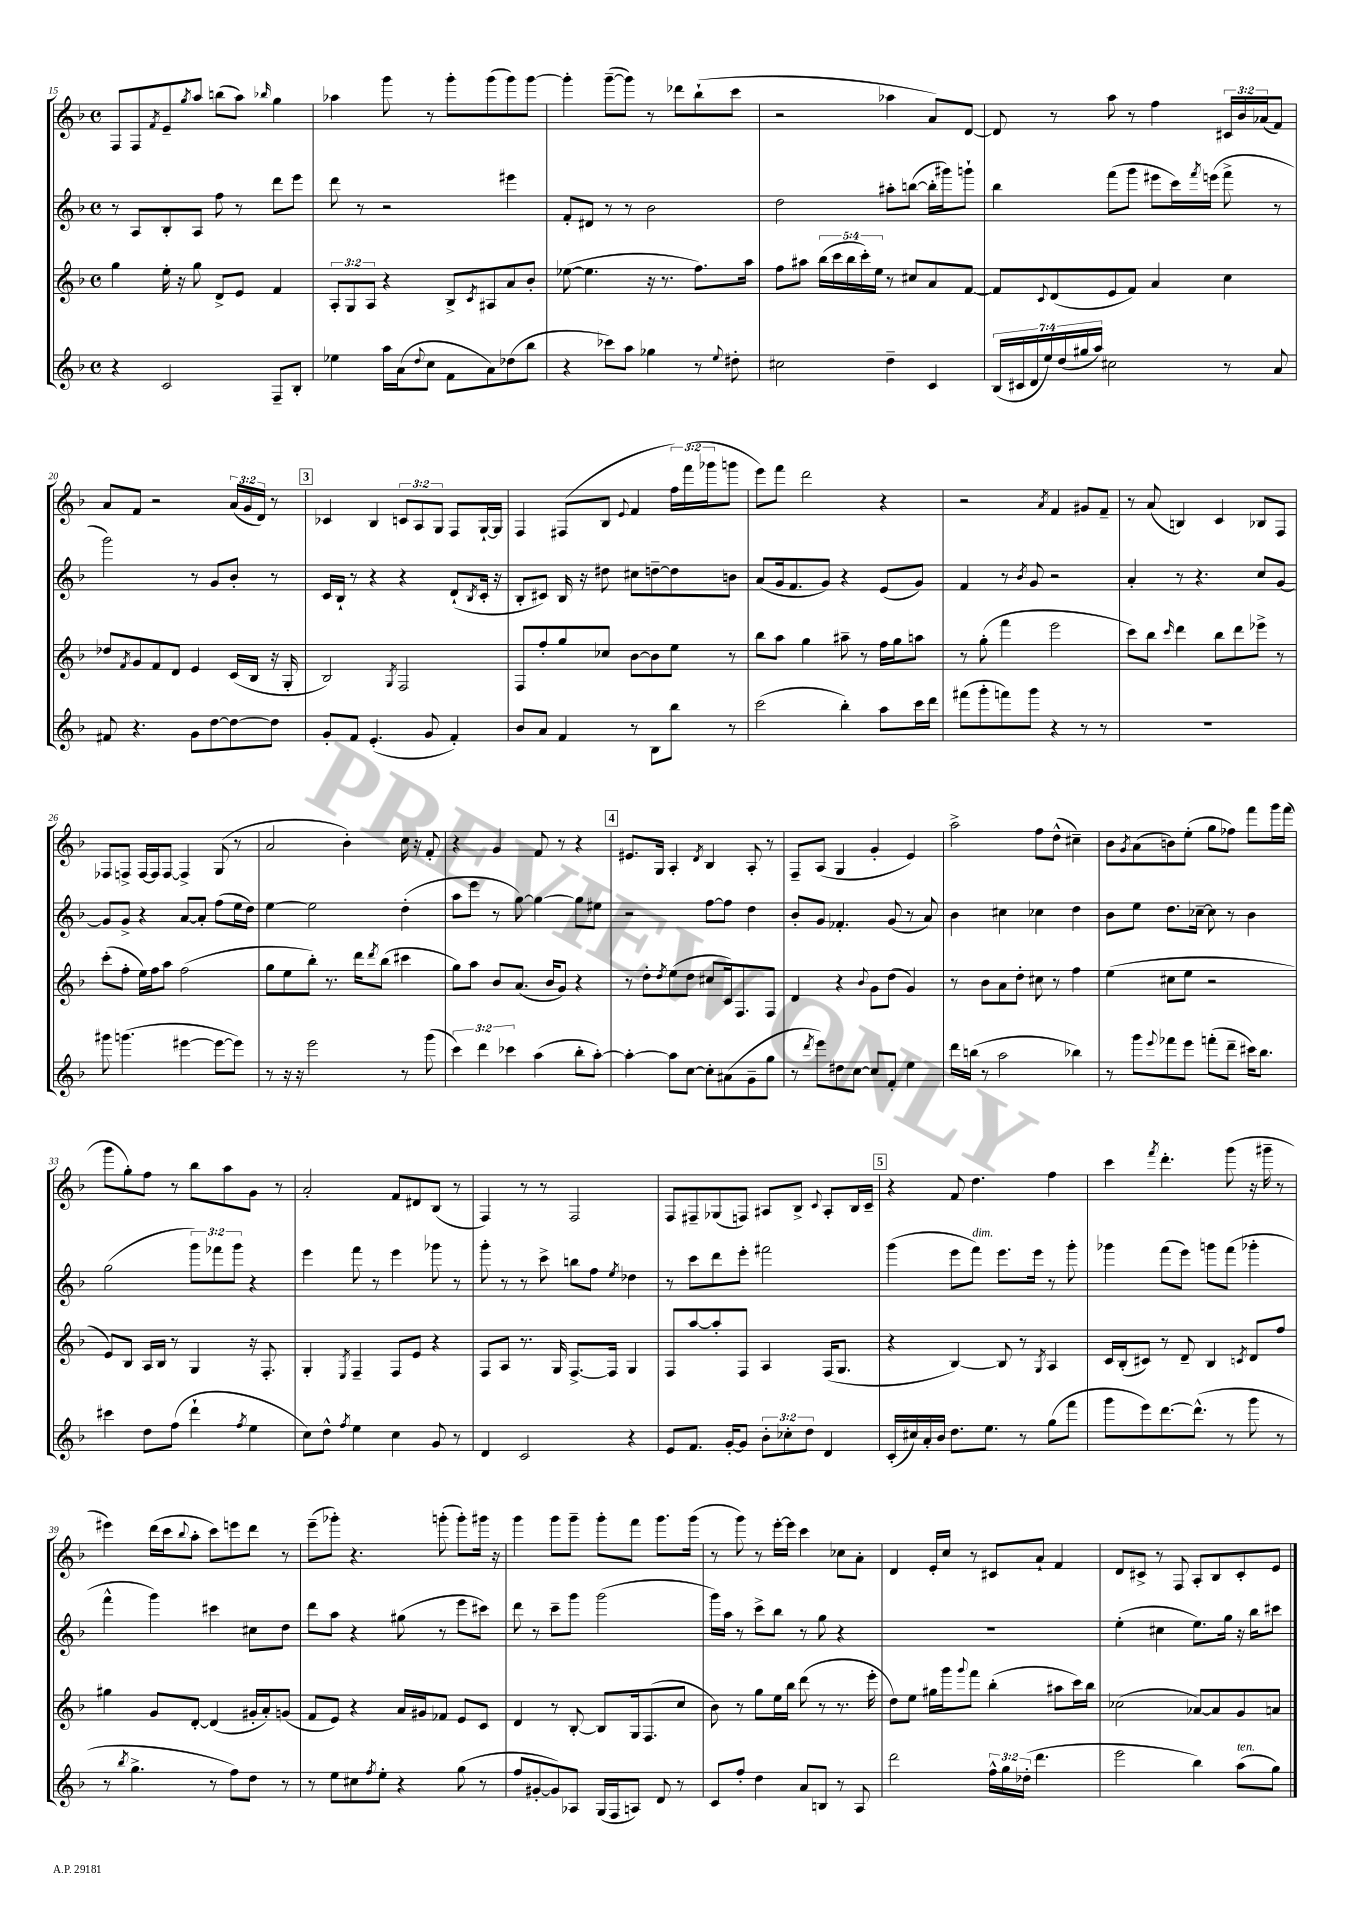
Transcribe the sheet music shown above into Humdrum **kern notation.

**kern	**kern	**kern	**kern
*staff4	*staff3	*staff2	*staff1
*clefG2	*clefG2	*clefG2	*clefG2
*k[b-]	*k[b-]	*k[b-]	*k[b-]
*M4/4	*M4/4	*M4/4	*M4/4
*met(c)	*met(c)	*met(c)	*met(c)
4r	4gg\	8r	8F/L
.	.	8A/L	8F/
.	.	.	8qf/
2c/	16ee'\	8B-'/	8e~/
.	16r	.	.
.	.	.	8qgg/
.	8gg\	8A/J	8aa/J
.	8d^/L	8ff\	(8bb\L
.	8e/J	8r	8aa\J)
.	.	.	16qqbb-/
8F~/L	4f/	8ddd\L	4gg\
8B-'/J	.	8eee\J	.
=	=	=	=
4ee-\	12A'/L	8ddd\	4aa-\
.	12G/	.	.
.	.	8r	.
.	12A/J	.	.
16aa\LL	4r	2r	8ggg\
(16a\J	.	.	.
8qqdd/	.	.	.
8cc\J	.	.	8r
8f\L	8B-^/L	.	8ggg'\L
.	8qc/	.	.
8a\)	8A#/	.	(8ggg\
(8dd-\	8a/	4eee#\	8ggg\)
8bb-\J	8b-'/J	.	[8ggg\J
=	=	=	=
4r	([8ee-\	8f'/L	4ggg'\]
.	4.ee-\]	8d#/J	.
8ccc-\L)	.	8r	([8ggg~\L
8aa\J	.	8r	8ggg\]J)
4gg-\	16r	2b-\	8r
.	8.r	.	.
.	.	.	8ddd-\L
8r	8.ff\L)	.	(8bb-`\
8qqee/	.	.	.
8dd#'\	.	.	8ccc\J
.	16aa\Jk	.	.
=	=	=	=
2cc#\	8ff\L	2dd\	2r
.	8aa#\J	.	.
.	(20bb-\LL	.	.
.	20ccc\	.	.
.	20bb-\	.	.
.	20ccc'\)	.	.
.	20ee\JJ	.	.
4dd~\	8r	8aa#'\L	4aa-\
.	8cc#/L	([8bb\J	.
4c/	8a/	16bb'\]LL	8a/L)
.	.	16ggg#\J)	.
.	[8f/J	8ggg`\J	[8d/J
=	=	=	=
(28B-/LL	8f/]L	4bb-\	8d/]
28c#/	.	.	.
28d/	.	.	.
28ee/)	.	.	.
.	8qqc/	.	.
.	(8d/	.	8r
(28dd/	.	.	.
28gg#/	.	.	.
28aa/JJ)	.	.	.
2cc#\	8e/	(8fff\L	8aa\
.	8f/J)	8ggg\J	8r
.	4a/	8eee#\L	4ff\
.	.	16ccc\L)	.
.	.	8qfff/	.
.	.	(16eee\JJ	.
8r	4cc\	8fff^\	24c#/LL
.	.	.	24b-/
.	.	.	(24a-/J
8a/	.	8r	8f/J)
=	=	=	=
8f#/	8dd-/L	2ggg\)	8a/L
.	8qf/	.	.
4.r	8g/	.	8f/J
.	8f/	.	2r
.	8d/J	.	.
8g\L	4e/	8r	.
[8dd\	.	8g/L	.
8dd\_	(16c/LL	8b-'/J	(24a/LL
.	.	.	24g/
.	16B-/JJ	.	.
.	.	.	24d/JJ)
8dd\]J	16r	8r	8r
.	16G'/	.	.
=	=	=	=
8g'/L	2B-/)	16c/LL	4c-/
.	.	16B-`/JJ	.
8f/J	.	8r	.
(4.e'/	.	4r	4B-/
.	8qG/	.	.
.	2F/	4r	12c/L
.	.	.	12A/
8g/	.	.	.
.	.	.	12G/J
4f'/)	.	(8d`/L	8F/L
.	.	8qB-/	.
.	.	16c'/Jk	[16G`/L
.	.	16r	16G/]JJ
=	=	=	=
8b-/L	8F/L	8B-'/L	4F/
8a/J	8ff'/	8c#/J)	.
4f/	8gg/	16B-/	(8F#/L
.	.	16r	.
.	8cc-/J	8dd#\	8B-/J
.	.	.	8qqe/
8r	[8b-\L	8cc#\L	4f/
8B-\L	8b-\]	[8dd~\	.
8bb-\J	8ee\J	8dd\]	24ff\LL)
.	.	.	(24fff\
.	.	.	24ggg-\J
8r	8r	8b\J	8ggg\J
=	=	=	=
(2ccc\	8bb-\L	(8a/L	8eee\L)
.	8aa\J	16g/k	8fff\J
.	.	8.f/	.
.	4gg\	.	2ddd\
.	.	8g/J)	.
4bb-'\)	8aa#~\	4r	.
.	8r	.	.
8aa\L	16ff\LL	(8e/L	4r
.	16gg\J	.	.
16ccc\L	8aa\J	8g/J)	.
16ddd\JJ	.	.	.
=	=	=	=
(8fff#\L	8r	4f/	2r
8ggg'\	(8gg'\	.	.
8fff\)	4fff\	8r	.
.	.	8qb-/	.
8ggg\J	.	8g/	.
.	.	.	8qa/
4r	2eee\	2r	4f/
8r	.	.	8g#/L
8r	.	.	8f~/J
=	=	=	=
1r	8ccc\L)	4a'/	8r
.	8bb-\J	.	(8a/
.	16qqccc/	.	.
.	4ddd\	8r	4B/)
.	.	4.r	.
.	8bb-\L	.	4c/
.	8ddd\	.	.
.	8eee-^\J	8cc/L	8B-/L
.	8r	[8g/J	8F/J
=	=	=	=
8ggg#\	(8ccc'\L	8g/]L	8F-/L
(4.ggg\	8ff'\J	8g^/J	8F^/J
.	16ee\LL)	4r	[16F/LL
.	16ff\J	.	16F/]J
.	8aa\J	.	[8F/J
[4eee#\	(2ff\	[8a/L	4F^/]
.	.	8a'/]J	.
8eee#\_L	.	(8ff\L	(8G/
8eee#\]J)	.	16ee\L	8r
.	.	16dd\JJ)	.
=	=	=	=
8r	8gg\L	[4ee\	2a/
16r	8ee\	.	.
16r	.	.	.
2eee\	8bb-'\J)	2ee\]	.
.	8.r	.	.
.	.	.	4b-'\)
.	16ddd\LK	.	.
.	8qddd/	.	.
.	(8bb-\J	.	.
8r	4ccc#\	(4dd'\	16cc\
.	.	.	16r
(8ggg\	.	.	8f'/
=	=	=	=
6ccc\)	8gg\L)	8aa\L	4r
.	8aa\J	8eee\J	.
6ddd\	.	.	.
.	8b-/L	8r	4g/
6ccc-\	.	.	.
.	(8.a/J	[8gg\)	.
(4aa\	.	4gg\_	8f/
.	16b-/LK	.	.
.	8g/J)	.	8r
8bb-'\L	4r	8gg\]L	4r
[8aa'\J)	.	8ee#\J	.
=	=	=	=
4aa'\_	8r	2r	8.e#/L
.	8dd'\L	.	.
.	.	.	16G/Jk
.	8qdd/	.	.
8aa\]L	(8ee\	.	4A'/
[8cc\J	8dd\J	.	.
.	.	.	8qd/
8cc'\]L	8cc#/L	[8ff\L	4B-/
(8a#\	16c/k)	8ff\]J	.
.	8.F/	.	.
8g~\	.	4dd\	8A'/
8gg\J	8F/J	.	8r
=	=	=	=
8r	4d/	8b-'/L	8F~/L
8qddd/	.	.	.
8eee\L)	.	8g/J	(8A/J
8dd#\	4r	4.f-'/	4G/
[8cc\J	.	.	.
.	8qqb-/	.	.
8cc/]L	8g\L	.	4g'/
8f'/J	(8dd\J	(8g/	.
4ee\	4g/)	8r	4e/)
.	.	8a/)	.
=	=	=	=
16ddd\LL	8r	4b-\	2aa^\
(16bb\JJ	.	.	.
8r	8b-\L	.	.
2aa\	8a\	4cc#\	.
.	8dd'\J	.	.
.	8cc#\	4cc-\	8ff\L
.	8r	.	(8dd^^\J
4bb-\)	4ff\	4dd\	4cc#~\)
=	=	=	=
8r	(4ee\	8b-\L	8b-\L
.	.	.	8qg/
8ggg\L	.	8ee\J	(8a\
8qqeee/	.	.	.
8fff-\	8cc#\L	8.dd\L	8b\)
8eee\J	8ee\J	.	(8ee'\J
.	.	[16cc-~\Jk	.
(8fff'\L	2r	8cc-\]	8gg\L
8ddd~\J	.	8r	8ff-\J)
16ccc#\LK)	.	4b-\	8fff\L
8.bb-\J	.	.	.
.	.	.	16ggg\L
.	.	.	(16fff\JJ
=	=	=	=
4ccc#\	8e/L)	(2gg\	8ggg\L
.	8B-/J	.	8gg'\)
8dd\L	16A/LL	.	8ff\J
.	16B-/JJ	.	.
(8ff\J	8r	.	8r
4ddd`\	4G/	12ggg\L)	8bb-\L
.	.	12fff-\	.
.	.	.	8aa\
.	.	12ggg\J	.
8qff/	.	.	.
4ee\	16r	4r	8g\J
.	8.F'/	.	.
.	.	.	8r
=	=	=	=
8cc\L)	4G'/	4eee\	2a'/
8dd^^\J	.	.	.
8qff/	8qE/	.	.
4ee\	4F~/	8fff\	.
.	.	8r	.
4cc\	8F/L	4eee\	8f/L
.	8e/J	.	8d#/
8g/	4r	8ggg-\	(8B-/J
8r	.	8r	8r
=	=	=	=
4d/	8F/L	8ggg'\	4F/)
.	8A/J	8r	.
2c/	8.r	8r	8r
.	.	8ccc^\	8r
.	16G/	.	.
.	[8.F^/L	8bb\L	2F/
.	.	8ff\J	.
.	16F/]Jk	.	.
.	.	8qee/	.
4r	4G/	4dd-\	.
=	=	=	=
8e/L	8F/L	8r	8F/L
8.f/J	[8aa/	8ccc\L	8F#~/
.	8aa'/]	8ddd\	(8G-/
[16g'/LK	.	.	.
8g/]J	8F/J	8eee'\J	8F/J)
12b-'\L	4A/	2fff#\	8A#/L
12cc-'\	.	.	.
.	.	.	8B-^/J
12dd\J	.	.	.
.	.	.	8qqc/
4d/	(16F/LK	.	8A#'/L
.	8.G/J	.	.
.	.	.	16B-/L
.	.	.	16c~/JJ
=	=	=	=
(16c'/LL	4r	(4ggg\	4r
16cc#/)	.	.	.
16a'/	.	.	.
16b-/JJ	.	.	.
8.dd\L	[4B-/)	8eee\L	8f/
.	.	8fff\J)	4.dd\
8.ee\J	.	.	.
.	8B-/]	8.eee\L	.
8r	8r	.	.
.	.	16eee\Jk	.
.	8qG/	.	.
(8gg\L	4A/	8r	4ff\
8fff\J	.	8ggg'\	.
=	=	=	=
8ggg\L	16c/LL	4ggg-\	4ccc\
.	(16B-'/J	.	.
8eee\)	8c#/J)	.	.
.	.	.	8qfff/
[8.ddd\	8r	(8fff\L	4.ddd'\
.	8d~/	8eee\J)	.
(8.ddd^^\]J	.	.	.
.	4B-/	8ggg\L	.
8r	.	(8fff\J	(8ggg\
.	8qc/	.	.
8ggg\	8d/L	4ggg-'\	16r
.	.	.	16ggg#~\
8r	8ff/J	.	8r
=	=	=	=
8r	4gg#\	4fff^^\	4eee#\)
8qbb-/	.	.	.
4.gg^\	.	.	.
.	8g/L	4ggg\)	(16ddd\LL
.	.	.	16ccc\J
.	.	.	8qqbb-/
.	[8d'/J	.	8aa'\J
8r	(4d/]	4ccc#\	8ccc\L)
8ff\L)	.	.	8eee\
8dd\J	16g#'/LL	8cc#\L	8ddd\J
.	16a'/J)	.	.
8r	(8g/J	8dd\J	8r
=	=	=	=
8r	8f/L	8ddd\L	(8eee~\L
8ee\L	8e/J)	8aa\J	8ggg-'\J)
8cc#\	4r	4r	4.r
8qff/	.	.	.
8ee'\J	.	.	.
4r	16a/LL	(8gg#\	.
.	16g#/J	.	.
.	8f-/J	8r	(8ggg'\
(8gg\	8e/L	8eee\L	8ggg'\L)
8r	8c/J	8ccc#\J)	16ggg#\Jk
.	.	.	16r
=	=	=	=
8ff/L	4d/	8ddd\	4ggg\
[8g#'/	.	8r	.
8g#/])	8r	8ccc~\L	8ggg\L
8A-/J	[8B-'/	8ggg\J	8ggg~\J
(16G/LL	8B-/]L	(2ggg\	8ggg'\L
16F/J	.	.	.
8A/J)	16G/k	.	8fff\J
.	(8.F/	.	.
8d/	.	.	8.ggg\L
8r	8cc/J	.	.
.	.	.	(16ggg\Jk
=	=	=	=
8c/L	8b-\)	16ggg\LL)	8r
.	.	16aa\JJ	.
8ff'/J	8r	8r	8ggg\)
4dd\	8gg\L	8ccc^\L	8r
.	16ee\L	8bb-\J	[16eee'\LL
.	16bb-\JJ	.	16eee\]JJ
8a/L	(8ddd\	8r	4ccc\
8B/J	8r	8gg\	.
8r	8.r	4r	8cc-\L
8A/	.	.	8a'\J
.	16eee'\	.	.
=	=	=	=
2ddd\	8dd\L)	1r	4d/
.	8ee\J	.	.
.	16gg#\LL	.	16e'/LL
.	16ggg\J	.	16cc/JJ
.	8qqggg/	.	.
.	8fff\J	.	8r
24ff^^\LL	(4bb-'\	.	8c#/L
24gg\	.	.	.
(24dd-'\JJ	.	.	.
4.ddd\	.	.	8a`/J
.	8aa#\L	.	4f/
.	16ccc\L)	.	.
.	16bb-\JJ	.	.
=	=	=	=
2eee\	(2cc-\	(4ee'\	8d/L
.	.	.	8c#^/J
.	.	4cc#\	8r
.	.	.	8F/
4bb-\)	[8a-/L)	8.ee\L)	8A'/L
.	8a-/]	.	8B-/
.	.	16gg\Jk	.
(8aa\L	8g/	16r	8c#'/
.	.	16bb-\LK	.
8gg\J)	8a/J	8ccc#\J	8e/J
==	==	==	==
*-	*-	*-	*-
